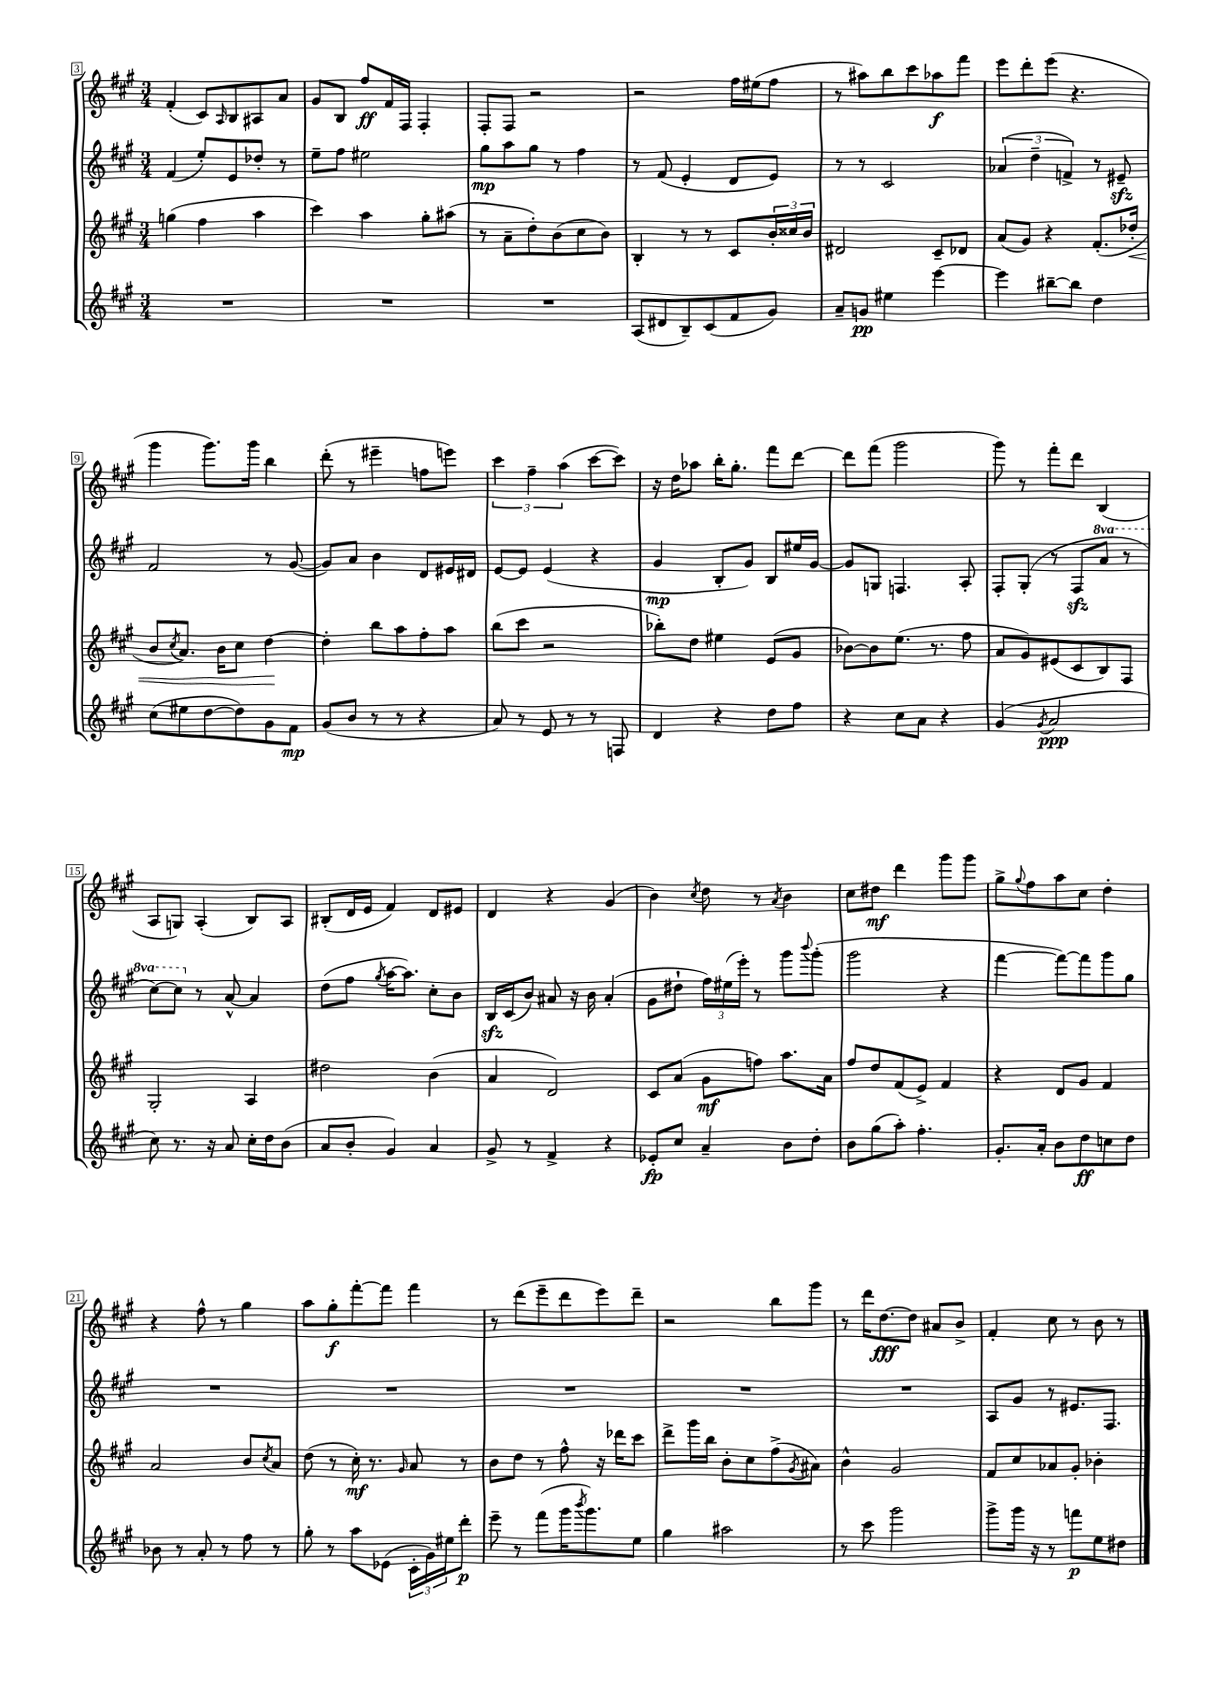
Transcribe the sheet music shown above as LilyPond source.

<<
\new StaffGroup <<
\new Staff = "s0" {
    \clef treble \key a \major \numericTimeSignature \time 3/4
    fis'4-.( cis'8) \grace { a16 } b8 ais8 a'8 |
    gis'8 b8 fis''8\ff fis'16 fis16 fis4-. |
    fis8-. fis8 r2 |
    r2 fis''16 eis''16( fis''8 |
    r8 ais''8) b''8 cis'''8 aes''8\f fis'''8 |
    e'''8 d'''8-. e'''8( r4. |
    gis'''4 gis'''8.) gis'''16 b''4 |
    d'''8-.( r8 eis'''4-- f''8 e'''8) |
    \tuplet 3/2 { cis'''4 fis''4-- a''4( } cis'''8~ cis'''8) |
    r16 d''16 aes''8 b''16-. gis''8.-. fis'''8 d'''8~ |
    d'''8 fis'''8( gis'''2 |
    gis'''8) r8 fis'''8-. d'''8 b4( |
    a8 g8) a4-.( b8) a8 |
    bis8-.( d'16 e'16 fis'4) d'8 eis'8 |
    d'4 r4 gis'4( |
    b'4) \acciaccatura { cis''8 } d''8 r8 \acciaccatura { a'8 } b'4 |
    cis''8 dis''8\mf d'''4 gis'''8 gis'''8 |
    gis''8-> \appoggiatura { gis''8 } fis''8 a''8 cis''8 d''4-. |
    r4 fis''8-^ r8 gis''4 |
    a''8 gis''8-.\f fis'''8~-. fis'''8 fis'''4 |
    r8 d'''8( e'''8-- d'''8 e'''8) d'''8-- |
    r2 b''8 gis'''8 |
    r8 d'''16 d''8.~\fff d''8 ais'8 b'8-> |
    fis'4-. cis''8 r8 b'8 r8 \bar "|." |
}
\new Staff = "s1" {
    \clef treble \key a \major \numericTimeSignature \time 3/4 \set Staff.ottavationMarkups = #ottavation-simple-ordinals
    fis'4( e''8-.) e'8 des''8-. r8 |
    e''8-- fis''8 eis''2 |
    gis''8\mp a''8 gis''8 r8 fis''4 |
    r8 fis'8( e'4-. d'8 e'8) |
    r8 r8 cis'2 |
    \tuplet 3/2 { aes'4( d''4-- f'4->) } r8 eis'8--\sfz |
    fis'2 r8 gis'8~( |
    gis'8) a'8 b'4 d'8 eis'16 dis'16 |
    e'8~ e'8 e'4( r4 |
    gis'4\mp b8-. gis'8) b8 eis''16 gis'16~ |
    gis'8 g8 f4. a8-. |
    fis8-. gis8-.( r8 fis8\sfz \ottava #1 a''8 r8 |
    cis'''8~) cis'''8 \ottava #0 r8 a'8~-^ a'4 |
    d''8( fis''8 \acciaccatura { gis''8 } a''16~ a''8.) cis''8-. b'8 |
    b16\sfz cis'16( b'8) ais'8 r16 b'16 ais'4-.( |
    gis'8 dis''8-! \tuplet 3/2 { fis''16) eis''16( e'''16-.) } r8 gis'''8 \appoggiatura { b'''8 } gis'''8-.( |
    gis'''2 r4 |
    fis'''4~ fis'''8~) fis'''8 gis'''8 gis''8 |
    R2. |
    R2. |
    R2. |
    R2. |
    R2. |
    a8 gis'8 r8 eis'8. fis8. \bar "|." |
}
\new Staff = "s2" {
    \clef treble \key a \major \numericTimeSignature \time 3/4
    g''4( fis''4 a''4 |
    cis'''4) a''4 gis''8-. ais''8( |
    r8 a'8-- d''8-.) b'8( cis''8 b'8) |
    b4-. r8 r8 cis'8 \tuplet 3/2 { b'16-. cisis''16 b'16 } |
    dis'2 cis'8-- des'8 |
    a'8( gis'8) r4 fis'8.-.( des''16-.\< |
    b'8 \acciaccatura { cis''8 } a'8.) b'16 cis''8 d''4~\! |
    d''4-. b''8 a''8 fis''8-. a''8 |
    b''8( cis'''8 r2 |
    bes''8-.) d''8 eis''4 e'8( gis'8 |
    bes'8~) bes'8 e''8.( r8. fis''8 |
    a'8 gis'8) eis'8( cis'8 b8) fis8 |
    gis2-. a4 |
    dis''2 b'4( |
    a'4 d'2) |
    cis'8 a'8( gis'8\mf f''8) a''8. a'16 |
    fis''8 d''8 fis'8( e'8->) fis'4 |
    r4 d'8 gis'8 fis'4 |
    a'2 b'8 \acciaccatura { cis''8 } a'8 |
    d''8( r8 cis''16-.\mf) r8. \grace { gis'16 } a'8 r8 |
    b'8 d''8 r8 fis''8-^ r16 des'''16 cis'''8 |
    d'''8-> gis'''16 b''16 b'8-. cis''8 fis''8->( \acciaccatura { gis'8 } ais'8) |
    b'4-^ gis'2 |
    fis'8 cis''8 aes'8 gis'8-. bes'4-. \bar "|." |
}
\new Staff = "s3" {
    \clef treble \key a \major \numericTimeSignature \time 3/4
    R2. |
    R2. |
    R2. |
    a8( dis'8 b8--) cis'8( fis'8 gis'8) |
    a'8-- g'8\pp eis''4 e'''4~ |
    e'''4 bis''8~-- bis''8 d''4 |
    cis''8( eis''8 d''8~ d''8) gis'8 fis'8\mp |
    gis'8( b'8 r8 r8 r4 |
    a'8) r8 e'8 r8 r8 f8 |
    d'4 r4 d''8 fis''8 |
    r4 cis''8 a'8 r4 |
    gis'4( \acciaccatura { gis'8 } a'2\ppp |
    cis''8) r8. r16 a'8 cis''16-. d''16 b'8( |
    a'8 b'8-. gis'4) a'4 |
    gis'8-> r8 fis'4-> r4 |
    ees'8-.\fp cis''8 a'4-- b'8 d''8-. |
    b'8 gis''8( a''8-.) fis''4.-. |
    gis'8.-. a'16-. b'8 d''8\ff c''8 d''8 |
    bes'8 r8 a'8-. r8 fis''8 r8 |
    gis''8-. r8 a''8 ees'8( \tuplet 3/2 { cis'16-. gis'16) eis''16 } d'''8-.\p |
    e'''8-- r8 fis'''8( gis'''16 \acciaccatura { b'''8 } gis'''8.) e''8 |
    gis''4 ais''2 |
    r8 cis'''8 gis'''2 |
    gis'''8-> gis'''16 r16 r8 f'''8\p e''8 dis''8 \bar "|." |
}
>>
>>
\layout { \context { \Score currentBarNumber = #3 \override BarNumber.stencil = #(make-stencil-boxer 0.1 0.3 ly:text-interface::print) } }
